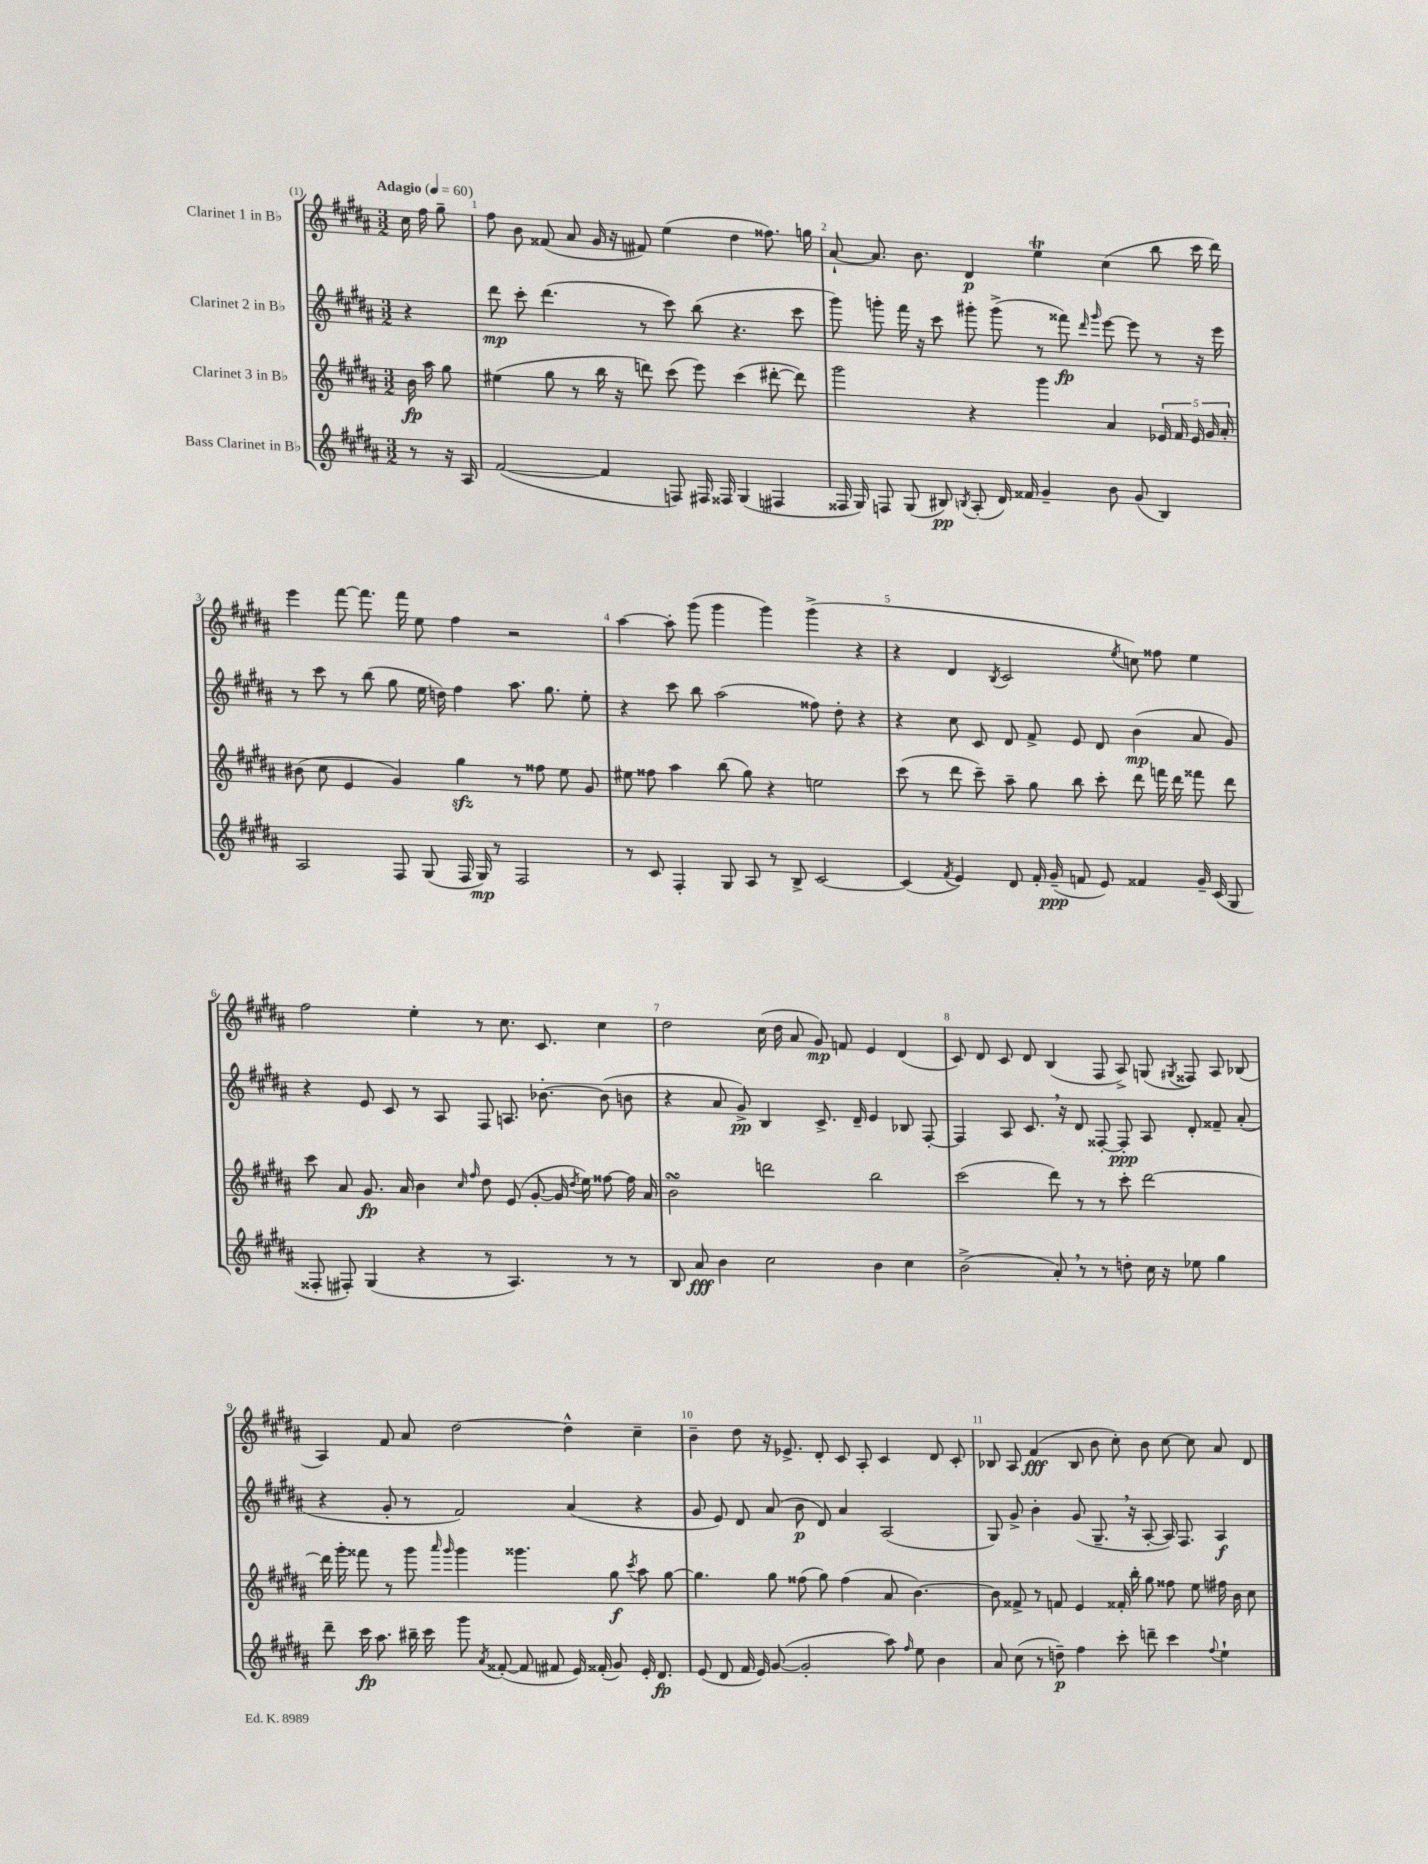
<<
\new StaffGroup <<
\new Staff = "s0" \with { instrumentName = "Clarinet 1 in Bb" } {
    \clef treble \key b \major \numericTimeSignature \time 3/2 \partial 4 \tempo "Adagio" 4 = 60
    \autoBeamOff cis''16 fis''16 gis''8-- |
    fis''8 b'8 fisis'8( ais'8 gis'16 r16 fis'8) e''4( dis''4 fisis''8.) g''16 |
    ais'8~-! ais'8. b'8. dis'4\p e''4\trill cis''4( b''8 cis'''16 dis'''16) |
    e'''4 fis'''8~ fis'''8. fis'''16 e''8 fis''4 r2 |
    ais''4~ ais''8-. gis'''8( gis'''4 gis'''4) gis'''4->( r4 |
    r4 dis'4 \acciaccatura { b8 } cis'2 \acciaccatura { e''8 } c''8) fisis''8 e''4 |
    fis''2 e''4-. r8 cis''8. cis'8. cis''4 |
    dis''2 cis''16( dis''16 ais'8 gis'8\mp) f'8 e'4 dis'4( |
    cis'8) dis'8 cis'8 dis'8 b4( fis8 ais8->) g8( \acciaccatura { gis8 } fisis8) ais8 bes8( |
    ais4) fis'8 ais'8 dis''2~ dis''4-^ cis''4-- |
    b'4-- dis''8 r16 ees'8.-> dis'8-. cis'8 ais8-. cis'4 dis'8 cis'8-. |
    bes8 ais8 fis'4\fff( bes8 b'8 cis''8-.) b'8 cis''8~ cis''8 ais'8 dis'8 \bar "|." |
}
\new Staff = "s1" \with { instrumentName = "Clarinet 2 in Bb" } {
    \clef treble \key b \major \numericTimeSignature \time 3/2 \partial 4
    \autoBeamOff r4 |
    dis'''8\mp cis'''8-. dis'''4.( r8 cis'''8) b''8( r4. cis'''8 |
    gis'''8) g'''8-. fis'''16 r16 cis'''8 gis'''8-. gis'''8->( r8 fisis'''8\fp) \grace { dis'''16 gis'''16 } e'''8~ e'''8 r8 r16 e'''16 |
    r8 cis'''8 r8 b''8( gis''8 e''16 d''16) fis''4 ais''8. gis''8. e''8-. |
    r4 cis'''8 b''8 ais''2( fisis''8) dis''8-. r4 |
    r4 cis''8 cis'8 dis'8 fis'8-> e'8 dis'8 b'4\mp( ais'8 gis'8) |
    r4 e'8 cis'8 r8 ais8 fis8 a8. bes'8.~-. bes'8( b'8 |
    r4 ais'8 gis'8->\pp) b4 cis'8.-> dis'16-- e'4 bes8 fis8~-. |
    fis4 ais8 cis'8. \breathe r16 dis'8 fisis8~-. fisis8-.\ppp ais8 dis'8-. fisis'8-- ais'8-.( |
    r4 gis'8-. r8 fis'2) ais'4( r4 |
    gis'8 e'8) dis'8 ais'8( b'8\p dis'8) ais'4 ais2( |
    gis8) gis'8-> b'4-. gis'8( gis8.-- \breathe r16 ais8~-. ais16) fis8. ais4\f \bar "|." |
}
\new Staff = "s2" \with { instrumentName = "Clarinet 3 in Bb" } {
    \clef treble \key b \major \numericTimeSignature \time 3/2 \partial 4
    \autoBeamOff b'16\fp ais''16 gis''8 |
    eis''4( gis''8 r8 b''16 r16 d'''8) cis'''8( e'''8) cis'''4( dis'''8~-. dis'''8) |
    gis'''2 r4 gis'''4 ais'4 \tuplet 5/4 { ees'16 fis'16 ees'16 gis'16 ais'16-. } |
    bis'8( cis''8 e'4 gis'4) gis''4\sfz r8 fisis''8 e''8 gis'8 |
    eis''8 fisis''8 ais''4 b''8( gis''8) r4 e''2 |
    cis'''8( r8 dis'''8 cis'''8--) ais''8-- gis''8 b''8 cis'''8-. dis'''8 f'''16 dis'''16 fisis'''8 dis'''8 |
    cis'''8 ais'8 gis'8.\fp ais'16 b'4 \grace { cis''16 fis''16 } dis''8 e'8( gis'8~-. gis'16 \acciaccatura { dis''8 } e''16) fisis''8~ fisis''16 ais'16 |
    b'2\turn d'''2 b''2 |
    cis'''2( dis'''8) r8 r8 cis'''8-. dis'''2~ |
    dis'''16 gis'''16-. fisis'''8 r8 gis'''8 \grace { ais'''16 gis'''16 } gis'''4 gisis'''4. gis''8\f \acciaccatura { cis'''8 } ais''8 gis''8~ |
    gis''4. gis''8 fisis''8( gis''8) fisis''4( ais'8 b'4.~) |
    b'8 fisis'8-> r8 f'8 e'4 fisis'16-. b''16-. gis''8 fisis''8 e''8 fis''16 b'16 cis''8 \bar "|." |
}
\new Staff = "s3" \with { instrumentName = "Bass Clarinet in Bb" } {
    \clef treble \key b \major \numericTimeSignature \time 3/2 \partial 4
    \autoBeamOff r8 r16 ais16 |
    fis'2~( fis'4 f8) fis16 fisis16 gis4( fis4 |
    fisis16 gis16) f8 gis8( bis8\pp) \acciaccatura { b8 } ais8-.( dis'16) fisis'16 gis'4-- b'8 gis'8( b4) |
    ais2 fis8 gis8( fis16 gis16\mp) r8 fis2 |
    r8 cis'8 fis4-. gis8 ais8 r8 b8-> cis'2~ |
    cis'4( \acciaccatura { fis'8 } e'4) dis'8 fis'16-. gis'16--\ppp( f'8 e'8) fisis'4 gis'16-- cis'16( gis8 |
    fisis8-. fis8-.) gis4( r4 r8 ais4.) r8 r8 |
    b8 ais'8\fff b'4 cis''2 b'4 cis''4 |
    b'2->( ais'8-.) \breathe r8 r8 d''8-. cis''16 r16 ees''8 gis''4 |
    dis'''8-- cis'''16\fp ais''8. bis''16-- cis'''16 gis'''8 \acciaccatura { ais'8 } fisis'8~-.( fisis'8 fis'8 e'16) fisis'16-.( gis'8) e'16-. dis'8.\fp |
    e'8( dis'8 fis'16 e'16) gis'8~( gis'2-. ais''8) \grace { fis''16 } e''8 b'4 |
    ais'8 cis''8( r8 d''8--\p) fis''4 cis'''8-. d'''8-- cis'''4 \appoggiatura { fis''8 } e''4-! \bar "|." |
}
>>
>>
\layout { \context { \Score \override BarNumber.break-visibility = ##(#f #t #t) barNumberVisibility = #all-bar-numbers-visible } }
